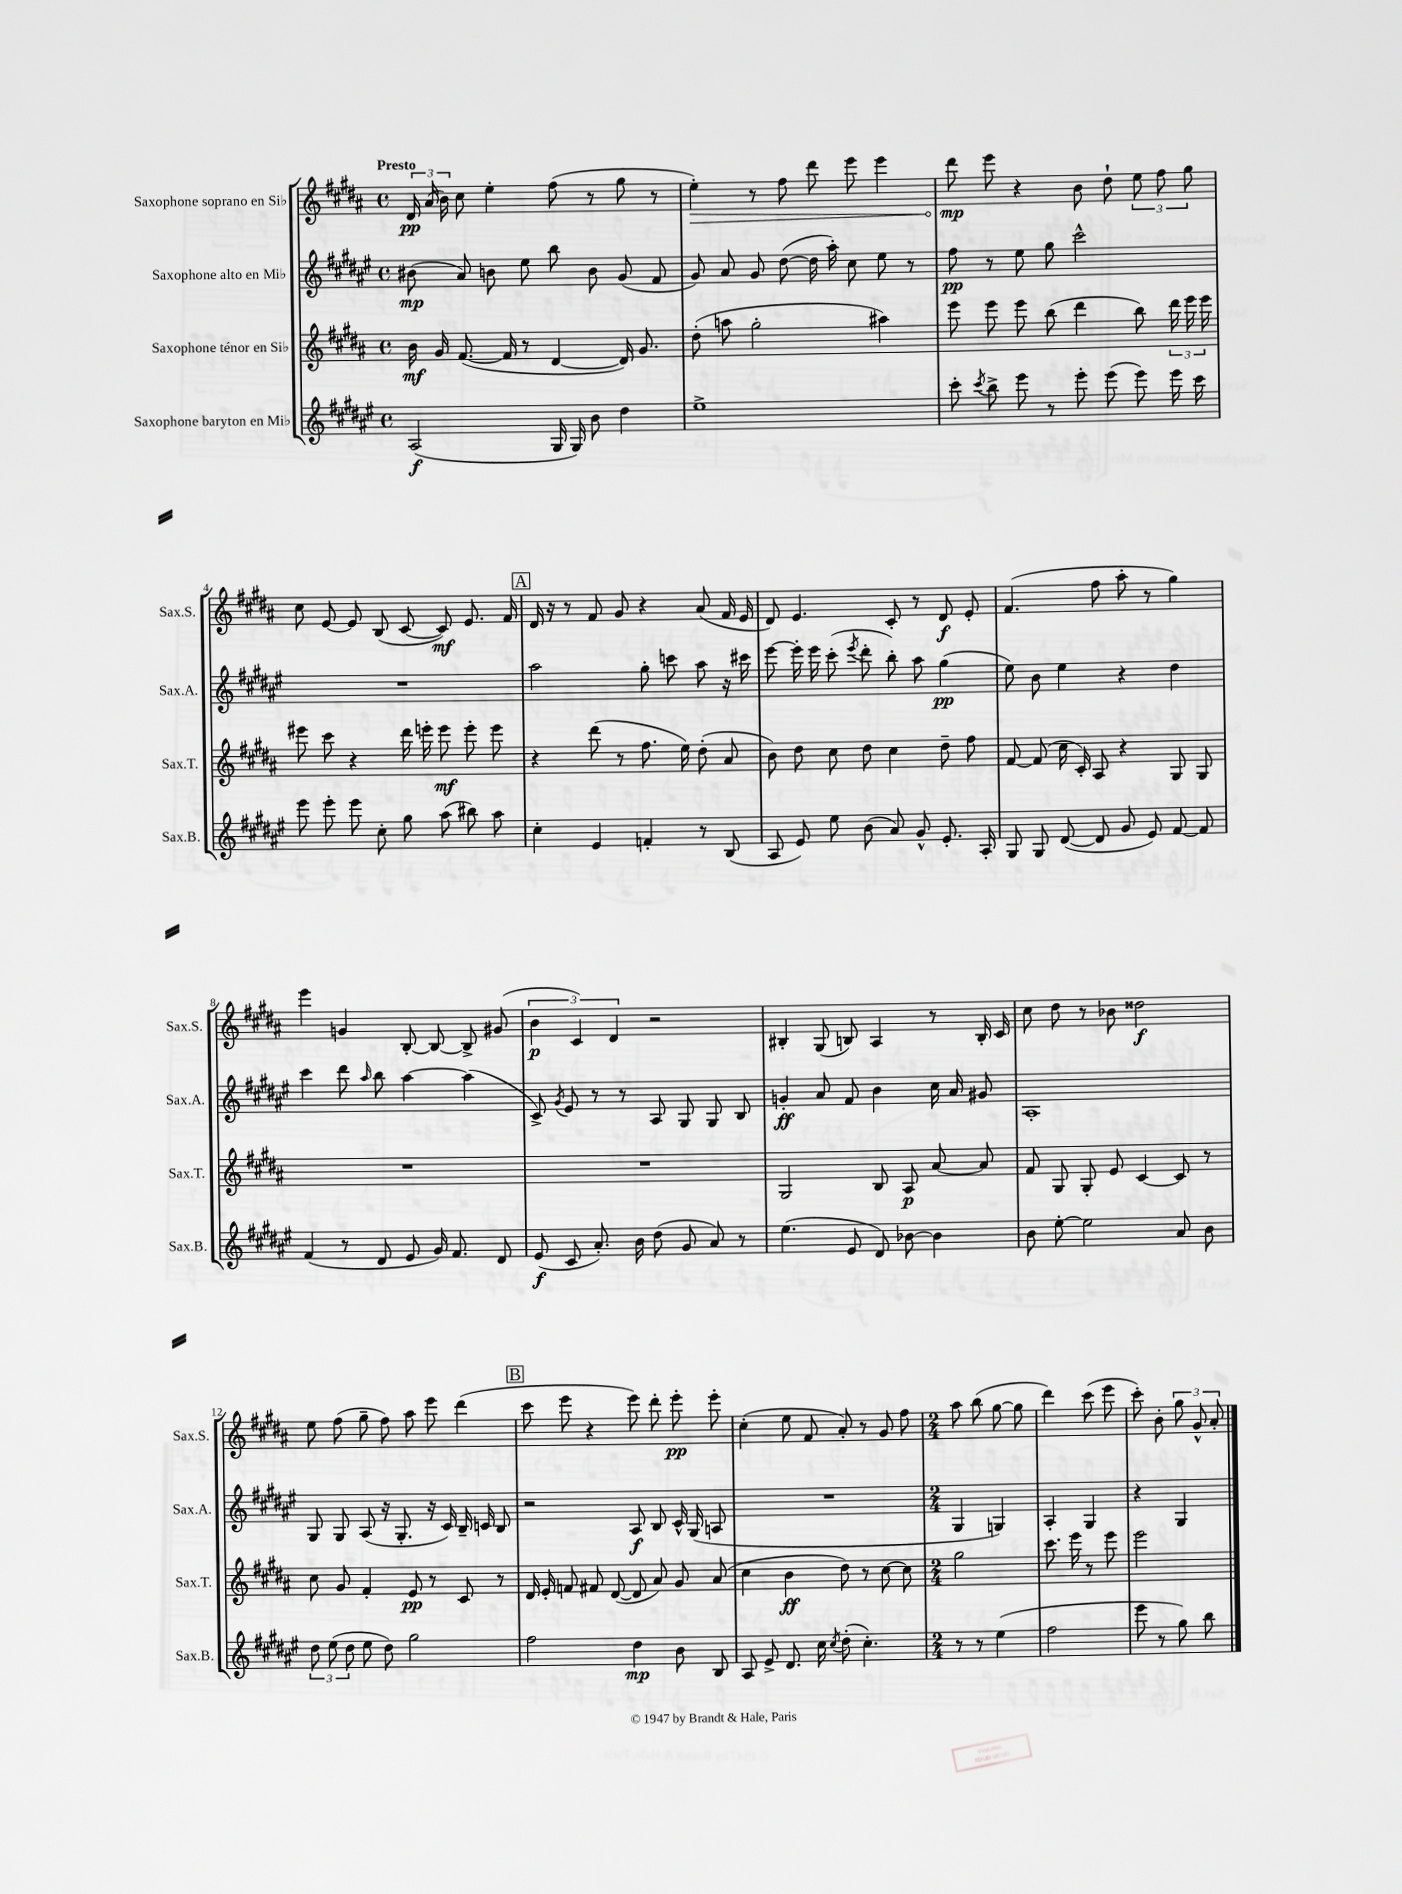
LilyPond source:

<<
\new StaffGroup <<
\new Staff = "s0" \with { instrumentName = "Saxophone soprano en Sib" shortInstrumentName = "Sax.S." } {
    \clef treble \key b \major \defaultTimeSignature \time 4/4 \tempo "Presto"
    \autoBeamOff \tuplet 3/2 { dis'16\pp ais'16( b'16) } cis''8 e''4-. fis''8( r8 gis''8 r8 |
    \once \override Hairpin.circled-tip = ##t e''4-.\>) r8 fis''8 dis'''8 e'''8 e'''4 |
    dis'''8\mp\! e'''8 r4 b'8 dis''8-! \tuplet 3/2 { e''8 fis''8 gis''8 } |
    cis''8 e'8~ e'8 b8( cis'8~ cis'8\mf) e'8. fis'16 |
    \mark \markup { \box "A" } dis'16 r16 r8 fis'8 gis'8 r4 ais'8( fis'16 e'16 |
    dis'8) e'4. cis'8-. r8 dis'8\f e'8-. |
    fis'4.( fis''8 ais''8-. r8 gis''4) |
    e'''4 g'4 b8~-. b8~ b8-> gis'8( |
    \tuplet 3/2 { b'4\p cis'4) dis'4 } r2 |
    bis4-. gis8( b8) ais4 r8 b16-. cis'16 |
    cis''8 dis''8 r8 bes'8 disis''2\f |
    e''8 fis''8( gis''8-- fis''8) ais''8 e'''8 dis'''4( |
    \mark \markup { \box "B" } cis'''8 e'''8 r4 e'''8) dis'''8-. e'''8-.\pp e'''8-. |
    cis''4-.( e''8 fis'8 ais'8-.) r8 gis'8 fis''8 |
    \numericTimeSignature \time 2/4 ais''8 b''8( gis''8~ gis''8 |
    dis'''4) cis'''8( e'''8 |
    cis'''8-.) b'8-. \tuplet 3/2 { gis''8 gis'8-^ ais'8-. } \bar "|." |
}
\new Staff = "s1" \with { instrumentName = "Saxophone alto en Mib" shortInstrumentName = "Sax.A." } {
    \clef treble \key fis \major \defaultTimeSignature \time 4/4
    \autoBeamOff bis'8\mp( ais'8) b'8 eis''8 b''8 b'8 gis'8( fis'8 |
    gis'8) ais'8 gis'8 dis''8~( dis''16 ais''16-.) cis''8 eis''8 r8 |
    fis''8\pp r8 eis''8 gis''8 cis'''2-^ |
    R1 |
    \mark \markup { \box "A" } ais''2 gis''8-. c'''8 ais''8 r16 cis'''16 |
    eis'''8~ eis'''16-. eis'''16 cis'''8-.( \acciaccatura { eis'''8 } dis'''8-. b''8-.) ais''8 gis''4\pp( |
    eis''8) b'8 eis''4 r4 dis''4 |
    cis'''4 dis'''8 \grace { ais''16 } b''8 ais''4~ ais''4( |
    cis'8->) \acciaccatura { gis'8 } eis'8 r8 r8 ais8 gis8 gis8 b8 |
    g'4-.\ff ais'8 fis'8 b'4 cis''16 ais'16 gis'8 |
    ais1-. |
    gis8 gis8 ais8( r16 gis8.-. r16 cis'16) b16-- c'16 b8 |
    \mark \markup { \box "B" } r2 ais8\f b8 cis'16-^ gis16( a8 |
    R1 |
    \numericTimeSignature \time 2/4 gis4 g4) |
    ais4-. gis4 |
    r4 gis4 \bar "|." |
}
\new Staff = "s2" \with { instrumentName = "Saxophone ténor en Sib" shortInstrumentName = "Sax.T." } {
    \clef treble \key b \major \defaultTimeSignature \time 4/4
    \autoBeamOff b'16\mf gis'16 fis'8.~( fis'16 r8 dis'4~ dis'16) gis'8. |
    dis''8-.( a''8 gis''2-. ais''4) |
    e'''8 e'''8 e'''8 b''8( dis'''4 b''8) \tuplet 3/2 { dis'''16 e'''16 e'''16 } |
    eis'''8 cis'''8 r4 dis'''16 e'''16-. e'''8\mf e'''8-. e'''8 |
    \mark \markup { \box "A" } r4 dis'''8( r8 fis''8. e''16) dis''8-.( ais'8 |
    b'8) dis''8 cis''8 dis''8 cis''4 dis''8-- fis''8 |
    fis'8~ fis'8( cis''16 cis'16-.) ais8 r4 gis8 gis8 |
    R1 |
    R1 |
    gis2 b8 ais8\p ais'8~ ais'8 |
    fis'8 gis8 gis8-. e'8 cis'4~ cis'8 r8 |
    cis''8 gis'8 fis'4-. e'8\pp r8 cis'8 r8 |
    \mark \markup { \box "B" } dis'16 e'16-. f'8 fis'8 dis'8~( dis'8 ais'8) gis'8 ais'8( |
    cis''4 b'4\ff dis''8) r8 cis''8~ cis''8 |
    \numericTimeSignature \time 2/4 gis''2 |
    cis'''8. e'''16 r8 e'''8 |
    e'''2 \bar "|." |
}
\new Staff = "s3" \with { instrumentName = "Saxophone baryton en Mib" shortInstrumentName = "Sax.B." } {
    \clef treble \key fis \major \defaultTimeSignature \time 4/4
    \autoBeamOff ais2\f( gis16 gis16) b'8 dis''4 |
    eis''1-> |
    cis'''8-. \acciaccatura { cis'''8 } b''8-> eis'''8 r8 eis'''8-. eis'''8( eis'''8) eis'''16 cis'''16 |
    eis'''8 eis'''8-. eis'''8 cis''8-. gis''8 ais''8( bis''8) ais''8 |
    \mark \markup { \box "A" } cis''4-. eis'4 f'4-. r8 b8( |
    ais8 eis'8) eis''8 b'8( ais'8) gis'8-^ eis'8.-. ais16-. |
    gis8 gis8 dis'8~( dis'8 gis'8 eis'8) fis'8~ fis'8 |
    fis'4( r8 dis'8 eis'8 gis'16) fis'8. dis'8 |
    eis'8\f( cis'8 ais'8.-.) b'16 dis''8( gis'8 ais'8) r8 |
    eis''4.( eis'8 dis'8) bes'8~ bes'4 |
    b'8 eis''8~-. eis''2 ais'8 b'8 |
    \tuplet 3/2 { dis''8 eis''8( dis''8 } eis''8 dis''8) gis''2 |
    \mark \markup { \box "B" } fis''2 dis''4\mp b'8 b8 |
    ais8 eis'8-> dis'8. cis''16 \acciaccatura { cis''8 } dis''8-.( cis''4.-.) |
    \numericTimeSignature \time 2/4 r8 r8 eis''4( |
    fis''2 |
    eis'''8 r8 gis''8) b''8 \bar "|." |
}
>>
>>
